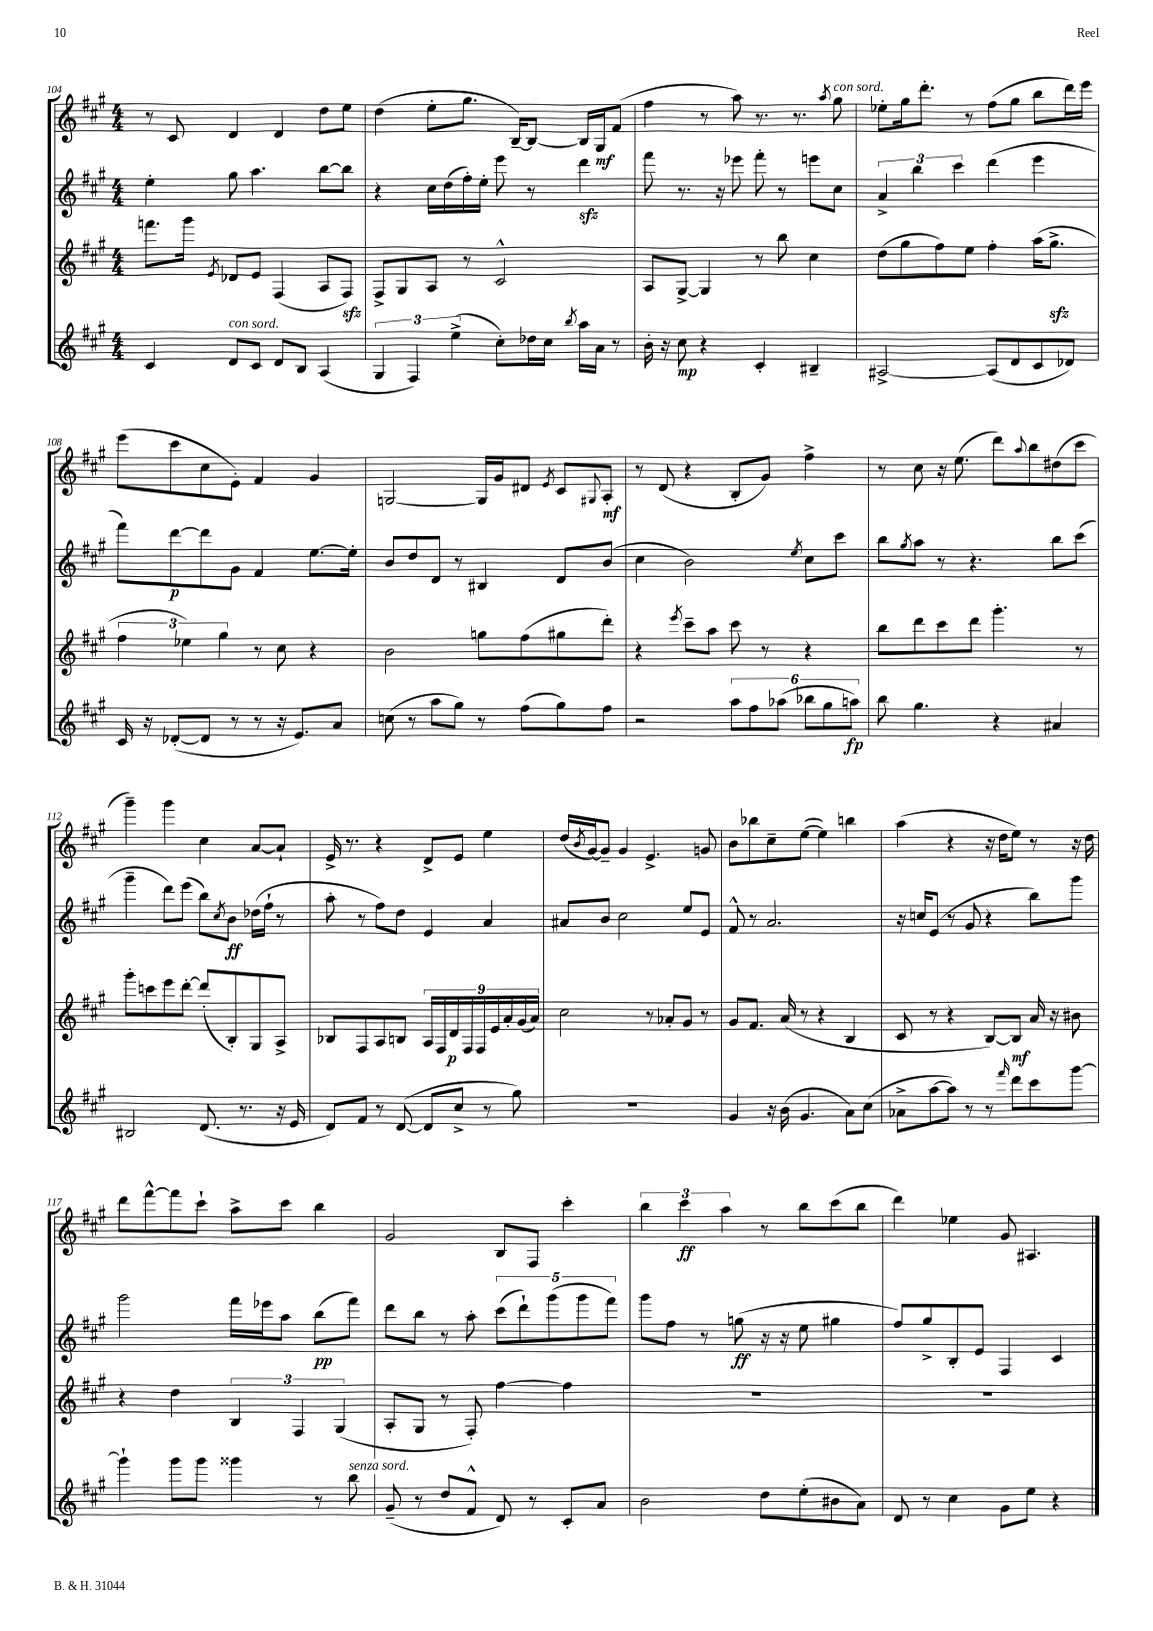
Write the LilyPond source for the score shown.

<<
\new StaffGroup <<
\new Staff = "s0" {
    \clef treble \key a \major \numericTimeSignature \time 4/4
    r8 cis'8 d'4 d'4 d''8 e''8 |
    d''4( e''8-. gis''8. b16~--) b8~ b16 gis16\mf fis'8( |
    fis''4 r8 a''8) r8. r8. \acciaccatura { a''8 } gis''8^\markup { \italic "con sord." } |
    ees''8-. gis''16 d'''8.-. r8 fis''8( gis''8 b''8 d'''16) e'''16 |
    e'''8( cis'''8 cis''8 e'8-.) fis'4 gis'4 |
    g2~ g16 gis'16 dis'8 \acciaccatura { e'8 } cis'8 \appoggiatura { gis8 } a8-.\mf |
    r8 d'8( r4 b8-. gis'8) fis''4-> |
    r8 cis''8 r16 e''8.( d'''8) \appoggiatura { a''8 } b''8 dis''8( cis'''8 |
    gis'''4--) gis'''4 cis''4 a'8~ a'8-! |
    e'16-> r8. r4 d'8-> e'8 e''4 |
    d''16( \acciaccatura { b'8 } gis'16~) gis'8-- gis'4 e'4.-> g'8 |
    b'8 bes''8 cis''8-- e''8~( e''4) b''4 |
    a''4( r4 r16 d''16 e''8) r8 r16 d''16 |
    d'''8 fis'''8~-^ fis'''8 cis'''8-! a''8-> cis'''8 b''4 |
    gis'2 b8 fis8 cis'''4-. |
    \tuplet 3/2 { b''4 cis'''4\ff a''4 } r8 b''8 cis'''8( b''8 |
    d'''4) ees''4 gis'8 ais4. \bar "|." |
}
\new Staff = "s1" {
    \clef treble \key a \major \numericTimeSignature \time 4/4
    e''4-. gis''8 a''4. b''8~ b''8 |
    r4 cis''16 d''16( fis''16-.) e''16-. e'''8 r8 d'''4\sfz |
    fis'''8 r8. r16 ees'''8 fis'''8-. r8 e'''8 cis''8 |
    \tuplet 3/2 { a'4-> b''4 cis'''4 } d'''4( e'''4 |
    fis'''8) d'''8~\p d'''8 gis'8 fis'4 e''8.~ e''16-. |
    b'8 d''8 d'8 r8 bis4 d'8 b'8( |
    cis''4 b'2) \acciaccatura { e''8 } cis''8 cis'''8 |
    b''8 \acciaccatura { gis''8 } a''8 r8 r4. b''8 cis'''8( |
    gis'''4-- d'''8) e'''8( b''8) \acciaccatura { cis''8 } b'8\ff des''16( fis''16-! r8 |
    a''8-. r8 fis''8) d''8 e'4 a'4 |
    ais'8 b'8 cis''2 e''8 e'8 |
    fis'8-^ r8 a'2. |
    r16 c''16 e'8( r8 gis'8 r4 b''8) gis'''8 |
    gis'''2 fis'''16 ees'''16 a''8 b''8\pp( fis'''8) |
    d'''8 b''8 r8 a''8-. \tuplet 5/4 { cis'''8( d'''8-!) gis'''8( gis'''8 fis'''8) } |
    gis'''8 fis''8 r8 g''8\ff( r16 r16 e''8 gis''4 |
    fis''8) gis''8-> b8-. e'8 fis4 cis'4 \bar "|." |
}
\new Staff = "s2" {
    \clef treble \key a \major \numericTimeSignature \time 4/4
    f'''8. gis'''16 \acciaccatura { e'8 } des'8 e'8 fis4( a8 fis8\sfz) |
    fis8-> gis8 a8 r8 cis'2-^ |
    a8 gis8~-> gis4 r8 b''8 cis''4 |
    d''8( gis''8 fis''8) e''8 fis''4-. a''16( gis''8.->\sfz |
    \tuplet 3/2 { fis''4 ees''4) gis''4 } r8 cis''8 r4 |
    b'2 g''8 fis''8( gis''8 d'''8-.) |
    r4 \acciaccatura { e'''8 } cis'''8-- a''8 cis'''8 r8 r4 |
    b''8 d'''8 cis'''8 d'''8 gis'''4.-. r8 |
    gis'''8-. c'''8 e'''8 d'''8~-. d'''8-.( b8-.) gis8 a8-> |
    bes8 fis8 a8 b8 \tuplet 9/8 { a16 fis16 d'16\p fis16 fis16 e'16 a'16-. gis'16( a'16) } |
    cis''2 r8 aes'8-. gis'8 r8 |
    gis'8 fis'8. a'16( r8 r4 b4 |
    cis'8 r8 r4 b8~) b8\mf a'16 r16 bis'8 |
    r4 d''4 \tuplet 3/2 { b4 fis4 gis4( } |
    a8-. gis8 r8 fis8-.) fis''4~ fis''4 |
    R1 |
    R1 \bar "|." |
}
\new Staff = "s3" {
    \clef treble \key a \major \numericTimeSignature \time 4/4
    cis'4 d'8^\markup { \italic "con sord." } cis'8 d'8 b8 a4( |
    \tuplet 3/2 { gis4 fis4) e''4->( } cis''8-.) des''16 cis''16 \acciaccatura { b''8 } a''16 a'16 r8 |
    b'16-. r16 cis''8\mp r4 cis'4-. bis4-- |
    ais2~-> ais8( d'8 cis'8 des'8) |
    cis'16 r16 des'8~-.( des'8 r8 r8 r16 e'8.) a'8 |
    c''8( r8 a''8 gis''8) r8 fis''8( gis''8) fis''8 |
    r2 \tuplet 6/4 { a''8 fis''8 aes''8( bes''8 gis''8 a''8\fp) } |
    b''8 gis''4. r4 ais'4 |
    bis2 d'8.( r8. r16 e'16 |
    d'8) fis'8 r8 d'8~( d'8 cis''8-> r8 gis''8) |
    R1 |
    gis'4 r16 b'16( gis'4. a'8) cis''8( |
    aes'8-> a''8~ a''8) r8 r8 \grace { fis'''16 } d'''8 cis'''8 gis'''8~ |
    gis'''4-! gis'''8 gis'''8 gisis'''4 r8 b''8^\markup { \italic "senza sord." } |
    gis'8--( r8 d''8 fis'8-^ d'8) r8 cis'8-. a'8 |
    b'2 d''8 e''8-.( bis'8 a'8) |
    d'8 r8 cis''4 gis'8 e''8 r4 \bar "|." |
}
>>
>>
\layout { \context { \Score currentBarNumber = #104 } }
